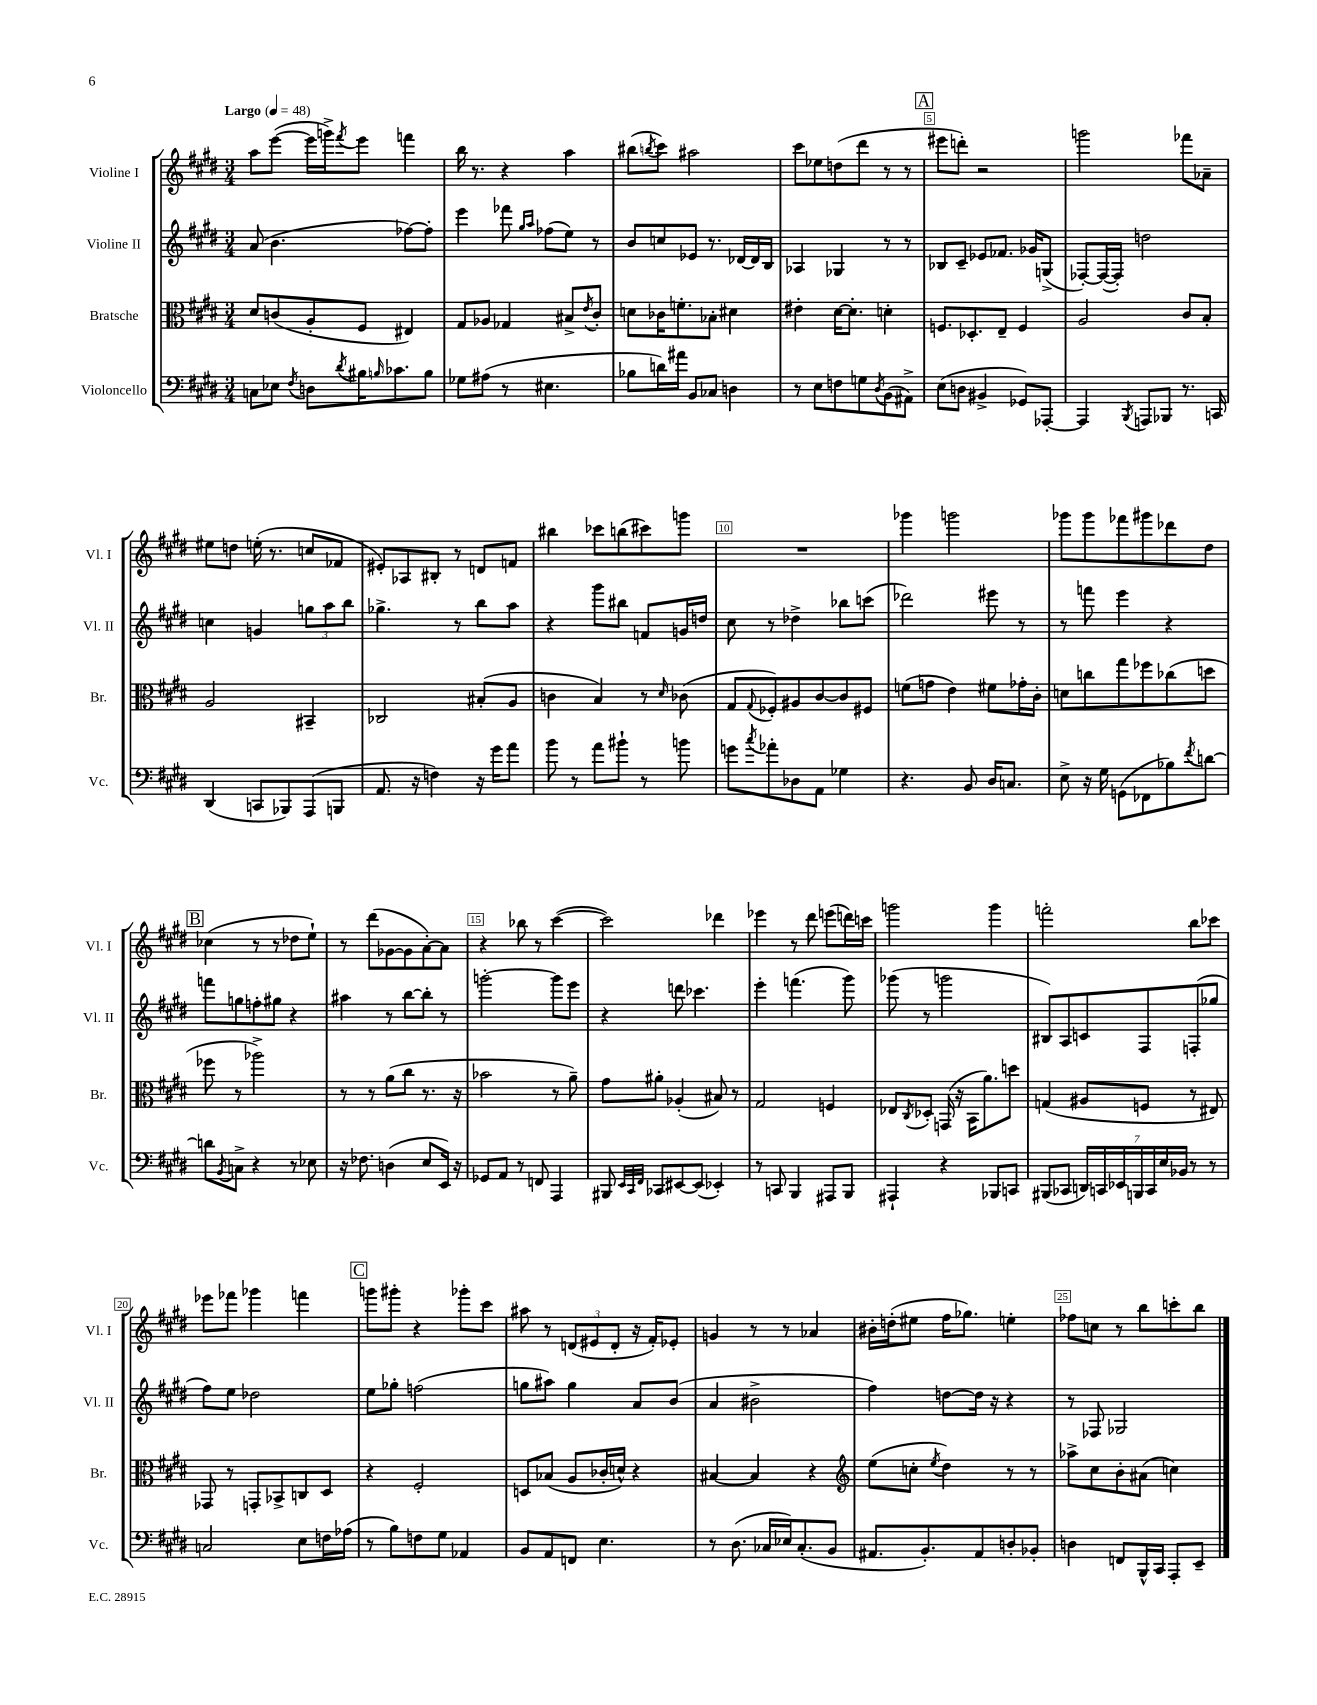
<<
\new StaffGroup <<
\new Staff = "s0" \with { instrumentName = "Violine I" shortInstrumentName = "Vl. I" } {
    \clef treble \key e \major \numericTimeSignature \time 3/4 \tempo "Largo" 4 = 48
    a''8 e'''8~( e'''16 g'''16->) \acciaccatura { fis'''8 } e'''8 f'''4 |
    b''16 r8. r4 a''4 |
    bis''8( \acciaccatura { b''8 } cis'''8) ais''2 |
    cis'''8 ees''8 d''8( dis'''8 r8 r8 |
    \mark \markup { \box "A" } eis'''8 d'''8-.) r2 |
    g'''2 fes'''8 aes'8-- |
    eis''8 d''8 e''16-.( r8. c''8 fes'8 |
    eis'8-.) aes8 bis8-. r8 d'8 f'8 |
    bis''4 ces'''8 b''8( cis'''8) g'''8 |
    R2. |
    ges'''4 g'''2 |
    ges'''8 ges'''8 fes'''8 gis'''8 des'''8 dis''8 |
    \mark \markup { \box "B" } ces''4( r8 r8 des''8 e''8-!) |
    r8 dis'''8( ges'8~ ges'8 a'8~-.) a'8 |
    r4 bes''8 r8 cis'''4~( |
    cis'''2) des'''4 |
    ees'''4 r8 dis'''8 e'''8( d'''16) c'''16 |
    g'''2 g'''4 |
    f'''2-. b''8 ces'''8 |
    ees'''8 fes'''8 ges'''4 f'''4 |
    \mark \markup { \box "C" } g'''8 gis'''8-. r4 ges'''8-. cis'''8 |
    ais''8 r8 \tuplet 3/2 { d'8( eis'8 d'8-. } r16 fis'16-.) ees'8-. |
    g'4 r8 r8 aes'4 |
    bis'16-. d''16-.( eis''8 fis''16 ges''8.) e''4-. |
    fes''8 c''8 r8 b''8 c'''8-. b''8 \bar "|." |
}
\new Staff = "s1" \with { instrumentName = "Violine II" shortInstrumentName = "Vl. II" } {
    \clef treble \key e \major \numericTimeSignature \time 3/4
    a'8( b'4. fes''8~) fes''8-. |
    e'''4 fes'''8 \grace { gis''16 a''16 } fes''8( e''8) r8 |
    b'8 c''8 ees'8 r8. des'16~ des'16 b16 |
    aes4 ges4 r8 r8 |
    \mark \markup { \box "A" } bes8 cis'8-- ees'8 fes'8. ges'16 g8->( |
    fes8~-.) fes16~( fes16-.) d''2 |
    c''4 g'4 \tuplet 3/2 { g''8 a''8 b''8 } |
    ges''4.-> r8 b''8 a''8 |
    r4 gis'''8 bis''8 f'8 g'16 d''16 |
    cis''8 r8 des''4-> bes''8 c'''8( |
    des'''2) eis'''8 r8 |
    r8 f'''8 e'''4 r4 |
    \mark \markup { \box "B" } f'''8 g''8 f''8-. gis''8 r4 |
    ais''4 r8 b''8~ b''8-. r8 |
    g'''2~-. g'''8 e'''8 |
    r4 d'''8 ces'''4. |
    e'''4-. f'''4.( gis'''8) |
    ges'''8( r8 g'''2 |
    bis8) a8 c'8 fis8 f8-.( ges''8 |
    fis''8) e''8 des''2 |
    \mark \markup { \box "C" } e''8 ges''8-. f''2( |
    g''8 ais''8) g''4 a'8 b'8( |
    a'4 bis'2-> |
    fis''4) d''8~ d''16 r16 r4 |
    r8 fes8 ges2 \bar "|." |
}
\new Staff = "s2" \with { instrumentName = "Bratsche" shortInstrumentName = "Br." } {
    \clef alto \key e \major \numericTimeSignature \time 3/4
    dis'8 c'8( a8-. fis8 eis4) |
    gis8 aes8 ges4 bis8-> \acciaccatura { e'8 } cis'8-. |
    d'8 ces'16 f'8.-. bes8-. dis'4 |
    eis'4-. dis'16~ dis'8.-. d'4-. |
    \mark \markup { \box "A" } f8. des8.-. e8-- f4 |
    a2 cis'8 b8-. |
    a2 bis,4-- |
    ces2 bis8-.( a8 |
    c'4 b4) r8 \grace { dis'16 } ces'8( |
    gis8 \appoggiatura { gis8 } fes8-.) ais8 cis'8~ cis'8 fis8 |
    f'8( g'8 e'4) fis'8 ges'16-. cis'16-. |
    d'8 c''8 gis''8 fes''8 ces''8( d''8 |
    \mark \markup { \box "B" } fes''8 r8 aes''2->) |
    r8 r8 a'8( cis''8 r8. r16 |
    bes'2 r8 a'8--) |
    gis'8 ais'8-. aes4-.( bis8) r8 |
    gis2 f4 |
    ees8 \acciaccatura { cis8 } des8-. g,16( r16 b,16 a'8.) d''8 |
    g4( ais8 f8 r8 eis8) |
    ges,8 r8 g,8-. bes,8-> c8 dis8 |
    \mark \markup { \box "C" } r4 fis2-. |
    d8 bes8( a8 ces'16-. d'16-^) r4 |
    bis4~ bis4 r4 |
    \clef treble e''8( c''8-. \acciaccatura { e''8 } dis''4) r8 r8 |
    aes''8-> cis''8 b'8-. ais'8( c''4) \bar "|." |
}
\new Staff = "s3" \with { instrumentName = "Violoncello" shortInstrumentName = "Vc." } {
    \clef bass \key e \major \numericTimeSignature \time 3/4
    c8 ees8 \acciaccatura { fis8 } d8 \acciaccatura { dis'8 } bis16 \grace { b16 } ces'8. b8 |
    ges8 ais8( r8 eis4. |
    bes8 d'16) ais'16 b,8 ces8 d4 |
    r8 e8 f8 g8 \acciaccatura { dis8 } b,8( ais,8->) |
    \mark \markup { \box "A" } e8( d8 bis,4-> ges,8) aes,,8~-. |
    aes,,4 \acciaccatura { b,,8 } a,,8 bes,,8 r8. c,16 |
    dis,4( c,8 bes,,8) a,,8( b,,8 |
    a,8. r16 f4) r16 gis'16 a'8 |
    b'8 r8 a'8 bis'8-! r8 b'8 |
    g'8 \acciaccatura { cis''8 } aes'8-. des8 a,8 ges4 |
    r4. b,8 dis16 c8. |
    e8-> r16 gis16 g,8( fes,8 bes8) \acciaccatura { fis'8 } d'8~ |
    \mark \markup { \box "B" } d'8 \acciaccatura { b,8 } c8-> r4 r8 ees8 |
    r16 fes8. d4( e8 e,16) r16 |
    ges,8 a,8 r8 f,8 a,,4 |
    bis,,8 \grace { e,32 cis,32 fis,32 } ces,8 eis,8~ eis,8( ees,4-.) |
    r8 c,8 b,,4 ais,,8 b,,8 |
    ais,,4-! r4 bes,,8 c,8 |
    bis,,8( ces,8 \tuplet 7/4 { d,16) c,16 ees,16 b,,16 c,16 e16 bes,16 } r8 r8 |
    c2 e8 f16 aes16( |
    \mark \markup { \box "C" } r8 b8) f8 gis8 aes,4 |
    b,8 a,8 f,8 e4. |
    r8 dis8.( ces16 ees16) ces8.-.( b,8 |
    ais,8. b,8.-.) ais,8 d8-. bes,8-. |
    d4 f,8 b,,16-^ cis,16 a,,8-. e,8-- \bar "|." |
}
>>
>>
\layout { \context { \Score \override BarNumber.break-visibility = ##(#f #t #t) barNumberVisibility = #(every-nth-bar-number-visible 5) \override BarNumber.stencil = #(make-stencil-boxer 0.1 0.3 ly:text-interface::print) } }
